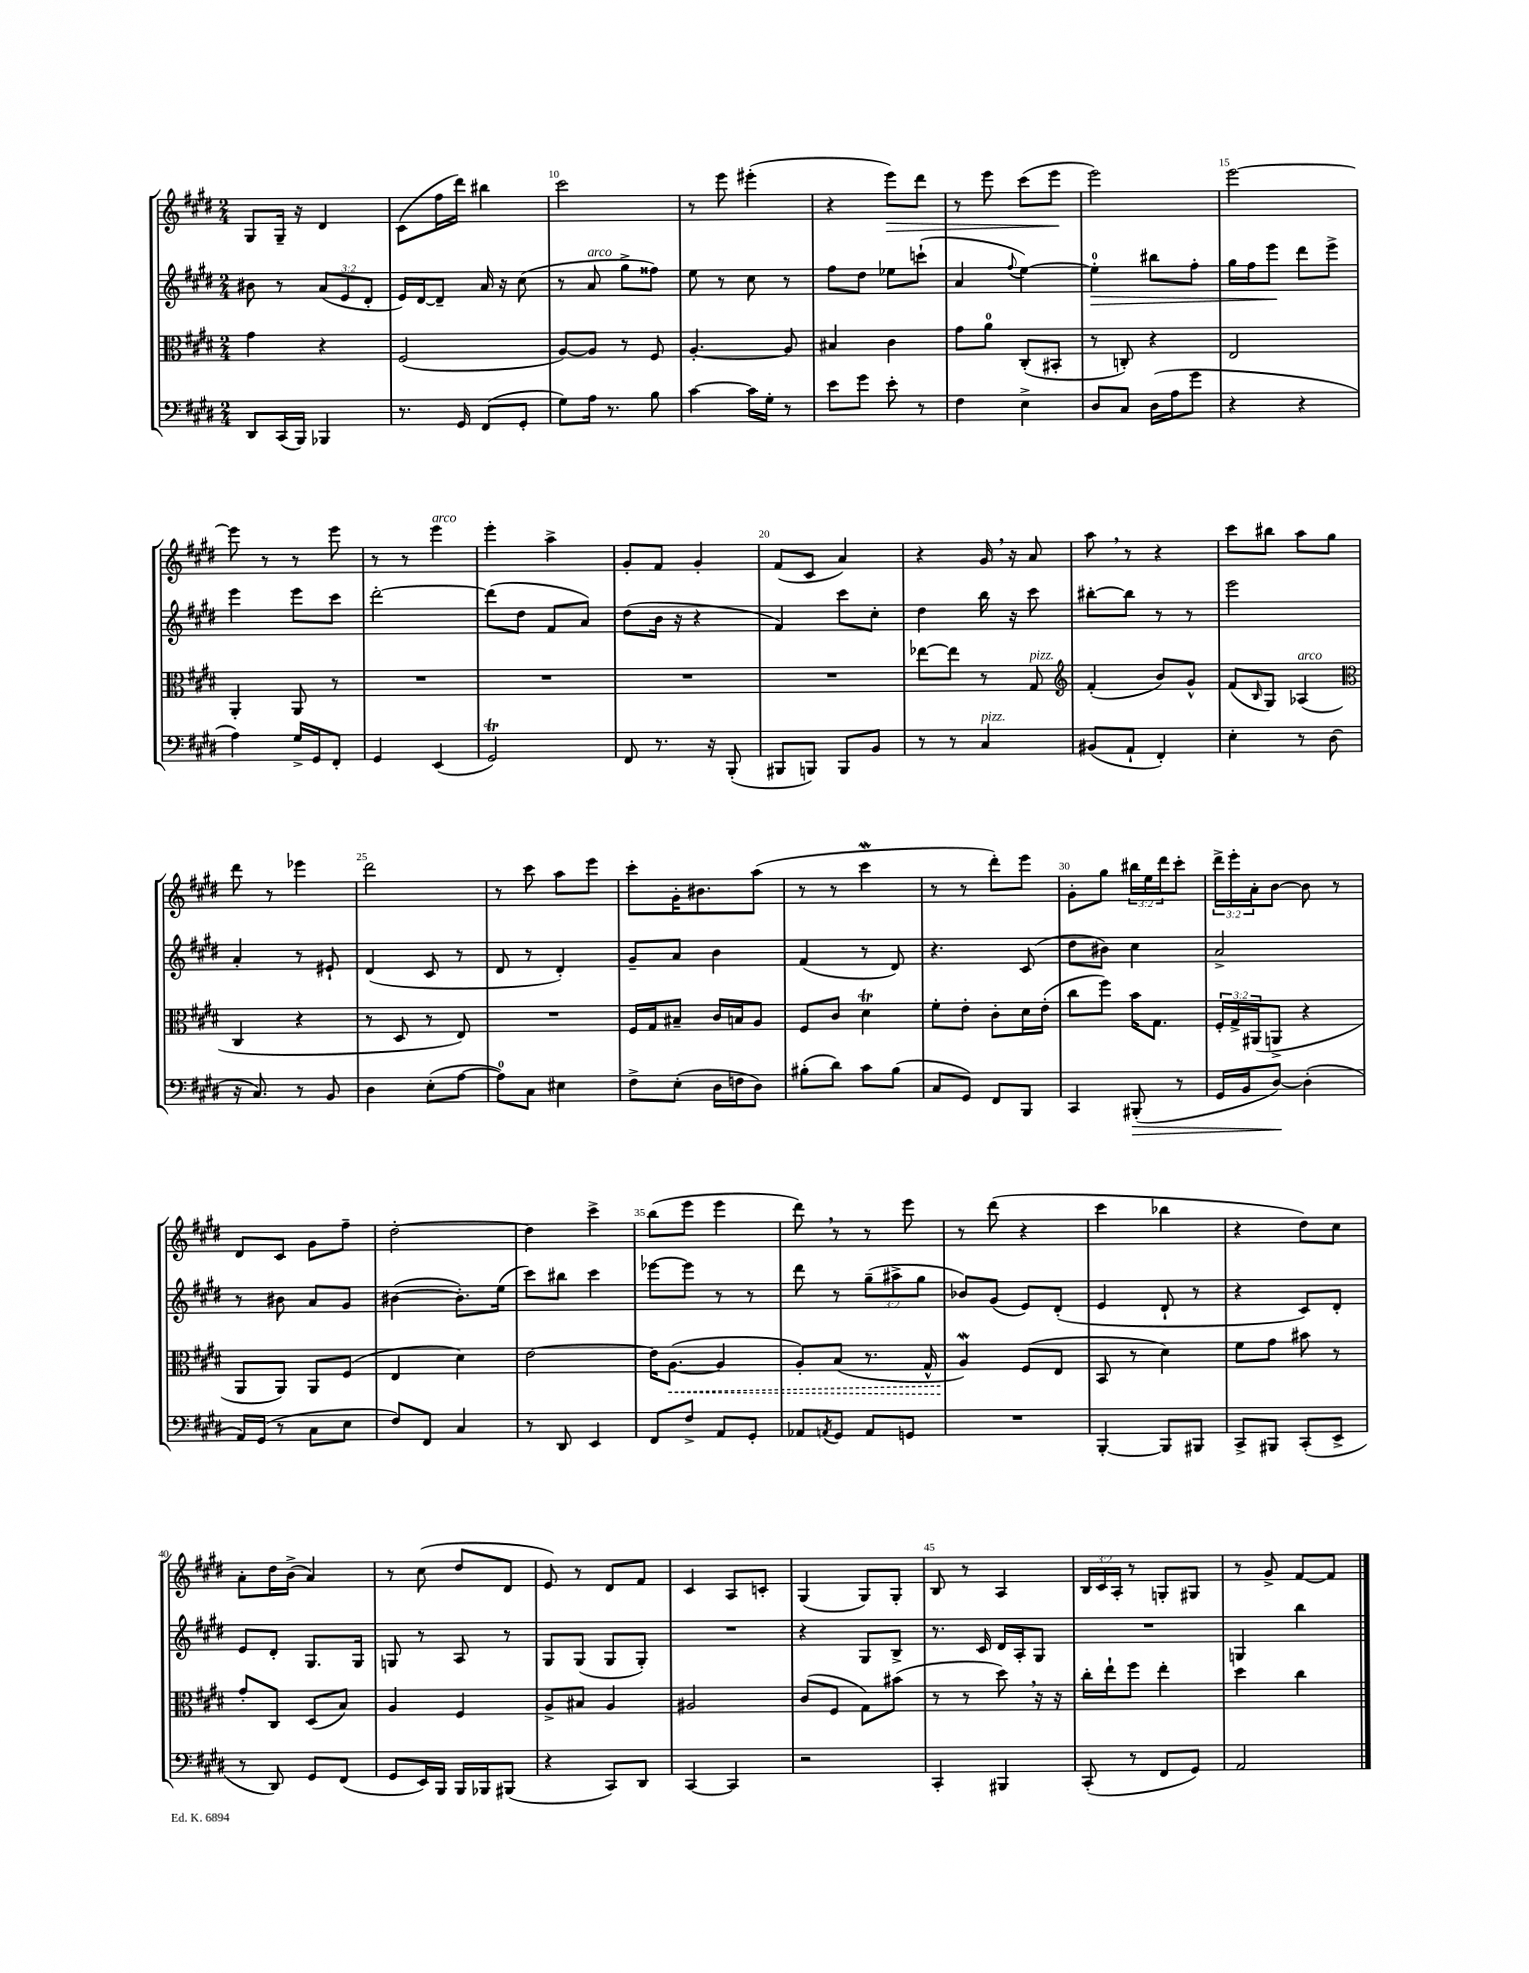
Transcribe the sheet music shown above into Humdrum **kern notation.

**kern	**dynam	**kern	**dynam	**kern	**dynam	**kern	**dynam
*part4	*part4	*part3	*part3	*part2	*part2	*part1	*part1
*staff4	*staff4	*staff3	*staff3	*staff2	*staff2	*staff1	*staff1
*clefF4	*	*clefC3	*	*clefG2	*	*clefG2	*
*k[f#c#g#d#]	*	*k[f#c#g#d#]	*	*k[f#c#g#d#]	*	*k[f#c#g#d#]	*
*M2/4	*	*M2/4	*	*M2/4	*	*M2/4	*
=8	=8	=8	=8	=8	=8	=8	=8
8DD#/L	.	4g#\	.	8b#X\	.	8G#/L	.
(16CC#/L	.	.	.	8r	.	16G#~/Jk	.
16BBB/JJ)	.	.	.	.	.	16r	.
4BBB-X/	.	4r	.	(12a/L	.	4d#/	.
.	.	.	.	12e/	.	.	.
.	.	.	.	12d#'/J	.	.	.
=9	=9	=9	=9	=9	=9	=9	=9
8.r	.	(2F#/	.	16e/LL)	.	(8c#\L	.
.	.	.	.	[16d#/J	.	.	.
.	.	.	.	8d#~/J]	.	16ff#\L	.
16GG#/	.	.	.	.	.	16ddd#\JJ)	.
(8FF#/L	.	.	.	16a/	.	4bb#X\	.
.	.	.	.	16r	.	.	.
8GG#'/J	.	.	.	(8cc#\	.	.	.
=10	=10	=10	=10	=10	=10	=10	=10
8G#\L)	.	[8A/L)	.	8r	.	2ccc#\	.
!	!	!	!	!LO:TX:a:i:t=arco	!	!	!
16A\Jk	.	8A/J]	.	8a/	.	.	.
8.r	.	.	.	.	.	.	.
.	.	8r	.	8gg#^\L	.	.	.
8B\	.	8F#/	.	8ff##X\J)	.	.	.
=11	=11	=11	=11	=11	=11	=11	=11
[4c#\	.	[4.A'/	.	8ee\	.	8r	.
.	.	.	.	8r	.	8eee\	.
16c#\LL]	.	.	.	8cc#\	.	(4eee#X'\	.
16G#'\JJ	.	.	.	.	.	.	.
8r	.	8A/]	.	8r	.	.	.
=12	=12	=12	=12	=12	=12	=12	=12
8e\L	.	4B#X/	.	8ff#\L	.	4r	.
8g#\J	.	.	.	8dd#\J	.	.	.
!	!	!	!	!	!	!	!LO:HP:b
8e'\	.	4c#\	.	8ee-X\L	.	8eee\L)	>
8r	.	.	.	(8cccn`\J	.	8ddd#\J	.
=13	=13	=13	=13	=13	=13	=13	=13
4F#\	.	8g#\L	.	4a/	.	8r	.
.	.	8a\J	.	.	.	8eee\	.
.	.	.	.	8qqff#/	.	.	.
4E^\	.	(8C#'/L	.	[4ee\)	.	(8ccc#\L	.
.	.	8BB#X'/J	.	.	.	8eee\J	.
.	.	.	.	.	.	.	]
=14	=14	=14	=14	=14	=14	=14	=14
!	!	!	!	!	!LO:HP:b	!	!
8D#/L	.	8r	.	4ee'\]	>	2eee\)	.
8C#/J	.	8Cn'/)	.	.	.	.	.
(16D#\LL	.	4r	.	8bb#X\L	.	.	.
16A\J	.	.	.	.	.	.	.
8g#\J	.	.	.	8ff#'\J	.	.	.
=15	=15	=15	=15	=15	=15	=15	=15
4r	.	2E/	.	16gg#\LL	.	[2eee\	.
.	.	.	.	16ff#\J	.	.	.
.	.	.	.	8eee\J	.	.	.
4r	.	.	.	8ddd#\L	]	.	.
.	.	.	.	8eee^\J	.	.	.
!!LO:LB:g=z
=16	=16	=16	=16	=16	=16	=16	=16
4A\)	.	4AA'/	.	4eee\	.	8eee\]	.
.	.	.	.	.	.	8r	.
16G#^/LL	.	8AA/	.	8eee\L	.	8r	.
16GG#/J	.	.	.	.	.	.	.
8FF#'/J	.	8r	.	8ccc#\J	.	8eee\	.
=17	=17	=17	=17	=17	=17	=17	=17
4GG#/	.	2r	.	[2ddd#'\	.	8r	.
.	.	.	.	.	.	8r	.
!	!	!	!	!	!	!LO:TX:a:i:t=arco	!
(4EE/	.	.	.	.	.	4eee\	.
=18	=18	=18	=18	=18	=18	=18	=18
2GG#t/)	.	2r	.	(8ddd#\L]	.	4eee'\	.
.	.	.	.	8dd#\J	.	.	.
.	.	.	.	8f#/L	.	4aa^\	.
.	.	.	.	8a/J)	.	.	.
=19	=19	=19	=19	=19	=19	=19	=19
8FF#/	.	2r	.	(8dd#\L	.	8g#'/L	.
8.r	.	.	.	16b\Jk	.	8f#/J	.
.	.	.	.	16r	.	.	.
.	.	.	.	4r	.	4g#'/	.
16r	.	.	.	.	.	.	.
(8BBB'/	.	.	.	.	.	.	.
=20	=20	=20	=20	=20	=20	=20	=20
8BBB#X/L	.	2r	.	4f#/)	.	(8f#/L	.
8BBBn/J)	.	.	.	.	.	8c#/J	.
8BBB/L	.	.	.	8ccc#\L	.	4a/)	.
8BB/J	.	.	.	8cc#'\J	.	.	.
=21	=21	=21	=21	=21	=21	=21	=21
8r	.	[8ee-X\L	.	4dd#\	.	4r	.
8r	.	8ee-\J]	.	.	.	.	.
!LO:TX:a:i:t=pizz.	!	!	!	!	!	!	!
4C#/	.	8r	.	16bb\	.	16g#,/	.
.	.	.	.	16r	.	16r	.
!	!	!LO:TX:a:i:t=pizz.	!	!	!	!	!
.	.	8G#/	.	8ccc#\	.	8a/	.
=22	=22	=22	=22	=22	=22	=22	=22
*	*	*clefG2	*	*	*	*	*
(8BB#X/L	.	(4f#'/	.	[8bb#X'\L	.	8aa,\	.
8AA`/J	.	.	.	8bb#\J]	.	8r	.
4FF#'/)	.	8b/L)	.	8r	.	4r	.
.	.	8g#^^/J	.	8r	.	.	.
=23	=23	=23	=23	=23	=23	=23	=23
4E'\	.	(8f#/L	.	2eee\	.	8ccc#\L	.
.	.	16qqB/	.	.	.	.	.
.	.	8G#/J)	.	.	.	8bb#X\J	.
!	!	!LO:TX:a:i:t=arco	!	!	!	!	!
8r	.	(4A-X/	.	.	.	8aa\L	.
(8D#\	.	.	.	.	.	8gg#\J	.
!!LO:LB:g=z
=24	=24	=24	=24	=24	=24	=24	=24
*	*	*clefC3	*	*	*	*	*
16r	.	4C#/	.	4a'/	.	8ddd#\	.
8.C#/)	.	.	.	.	.	.	.
.	.	.	.	.	.	8r	.
8r	.	4r	.	8r	.	4eee-X\	.
8BB/	.	.	.	8e#X`/	.	.	.
=25	=25	=25	=25	=25	=25	=25	=25
4D#\	.	8r	.	(4d#/	.	2ddd#\	.
.	.	8D#/	.	.	.	.	.
(8E'\L	.	8r	.	8c#/	.	.	.
[8A\J	.	8E/)	.	8r	.	.	.
=26	=26	=26	=26	=26	=26	=26	=26
8A\L])	.	2r	.	8d#/	.	8r	.
8C#\J	.	.	.	8r	.	8ccc#\	.
4E#X\	.	.	.	4d#'/)	.	8aa\L	.
.	.	.	.	.	.	8eee\J	.
=27	=27	=27	=27	=27	=27	=27	=27
8F#^\L	.	16F#/LL	.	8g#~/L	.	8ccc#'\L	.
.	.	16G#/J	.	.	.	.	.
(8E'\J	.	8B#X~/J	.	8a/J	.	16g#'\K	.
.	.	.	.	.	.	8.b#X\	.
16D#\LL	.	16c#/LL	.	4b\	.	.	.
16Fn\J	.	16Bn/J	.	.	.	.	.
8D#\J)	.	8A/J	.	.	.	(8aa\J	.
=28	=28	=28	=28	=28	=28	=28	=28
(8B#X'\L	.	8F#/L	.	(4f#/	.	8r	.
8d#\J)	.	8c#/J	.	.	.	8r	.
8c#\L	.	4d#t\	.	8r	.	4ccc#W\	.
(8B#\J	.	.	.	8d#/)	.	.	.
=29	=29	=29	=29	=29	=29	=29	=29
8C#/L	.	8f#'\L	.	4.r	.	8r	.
8GG#/J)	.	8e'\J	.	.	.	8r	.
8FF#/L	.	8c#'\L	.	.	.	8ddd#'\L)	.
8BBB/J	.	16d#\L	.	(8c#/	.	8eee\J	.
.	.	(16e'\JJ	.	.	.	.	.
=30	=30	=30	=30	=30	=30	=30	=30
4CC#/	.	8cc#\L	.	8dd#\L	.	8g#'\L	.
.	.	8ff#\J)	.	8b#X\J)	.	8gg#\J	.
!	!LO:HP:b	!	!	!	!	!	!
(8BBB#X'/	>	16b\KL	.	4cc#\	.	24bb#X\LL	.
.	.	.	.	.	.	24ee\	.
.	.	8.G#\J	.	.	.	.	.
.	.	.	.	.	.	24ddd#\J	.
8r	.	.	.	.	.	8ccc#'\J	.
=31	=31	=31	=31	=31	=31	=31	=31
16GG#/LL	.	24F#'/LL	.	2a^/	.	24ddd#^\LL	.
.	.	24G#^/	.	.	.	24eee'\	.
16BB/J	.	.	.	.	.	.	.
.	.	(24AA#X/J	.	.	.	24a'\J	.
[8D#/J)	.	8AAn^/J	.	.	.	[8b\J	.
(4D#'\]	]	4r	.	.	.	8b\]	.
.	.	.	.	.	.	8r	.
!!LO:LB:g=z
=32	=32	=32	=32	=32	=32	=32	=32
16AA/LL)	.	8AA/L	.	8r	.	8d#/L	.
(16GG#/JJ	.	.	.	.	.	.	.
8r	.	8AA/J)	.	8b#X\	.	8c#/J	.
8C#\L	.	8AA/L	.	8a/L	.	8g#\L	.
8E\J	.	(8F#/J	.	8g#/J	.	8ff#~\J	.
=33	=33	=33	=33	=33	=33	=33	=33
8F#/L)	.	4E/	.	([4b#X\	.	[2dd#'\	.
8FF#/J	.	.	.	.	.	.	.
4C#/	.	4d#\)	.	8.b#'\L])	.	.	.
.	.	.	.	(16ee\Jk	.	.	.
=34	=34	=34	=34	=34	=34	=34	=34
8r	.	[2e\	.	8ccc#\L)	.	4dd#\]	.
8DD#/	.	.	.	8bb#X\J	.	.	.
4EE/	.	.	.	4ccc#\	.	4ccc#^\	.
=35	=35	=35	=35	=35	=35	=35	=35
8FF#/L	.	16e\KL]	.	[8eee-X\L	.	(8bb\L	.
!	!	!	!LO:HP:b	!	!	!	!
.	.	([8.A\J	<	.	.	.	.
8F#^/J	.	.	.	8eee-\J]	.	8eee\J	.
8AA/L	.	4A/]	.	8r	.	4eee\	.
8GG#'/J	.	.	.	8r	.	.	.
=36	=36	=36	=36	=36	=36	=36	=36
8AA-X/L	.	8A'/L)	.	8ddd#\	.	8ddd#,\)	.
8qAAn/	.	.	.	.	.	.	.
8GG#/J	.	(8B/J	.	8r	.	8r	.
8AA/L	.	8.r	.	(12gg#~\L	.	8r	.
.	.	.	.	12aa#X^\	.	.	.
8GGn/J	.	.	.	.	.	8eee\	.
.	.	.	.	12gg#\J	.	.	.
.	.	16G#^^/	.	.	.	.	.
=37	=37	=37	=37	=37	=37	=37	=37
2r	.	4Aw/)	.	8b-X/L)	.	8r	.
.	.	.	.	(8g#/J	.	(8ddd#\	.
.	.	(8F#/L	[	8e/L)	.	4r	.
.	.	8E/J	.	(8d#'/J	.	.	.
=38	=38	=38	=38	=38	=38	=38	=38
[4BBB'/	.	8BB/	.	4e/	.	4ccc#\	.
.	.	8r	.	.	.	.	.
8BBB/L]	.	4d#\)	.	8d#`/	.	4bb-X\	.
8BBB#X/J	.	.	.	8r	.	.	.
=39	=39	=39	=39	=39	=39	=39	=39
8CC#^/L	.	8f#\L	.	4r	.	4r	.
8BBB#X/J	.	8g#\J	.	.	.	.	.
(8CC#'/L	.	8b#X\	.	8c#/L)	.	8dd#\L)	.
8EE^/J	.	8r	.	8d#'/J	.	8cc#\J	.
!!LO:LB:g=z
=40	=40	=40	=40	=40	=40	=40	=40
8r	.	8g#'/L	.	8e/L	.	8a'\L	.
8DD#/)	.	8C#/J	.	8d#'/J	.	16dd#\L	.
.	.	.	.	.	.	(16b^\JJ	.
8GG#/L	.	(8D#/L	.	8.G#/L	.	4a/)	.
(8FF#/J	.	8B/J)	.	.	.	.	.
.	.	.	.	16G#/Jk	.	.	.
=41	=41	=41	=41	=41	=41	=41	=41
8GG#/L	.	4A/	.	8Gn/	.	8r	.
16EE/L)	.	.	.	8r	.	(8cc#\	.
16BBB/JJ	.	.	.	.	.	.	.
16BBB/LL	.	4F#/	.	8A/	.	8dd#/L	.
16BBB-X/J	.	.	.	.	.	.	.
(8BBB#X/J	.	.	.	8r	.	8d#/J	.
=42	=42	=42	=42	=42	=42	=42	=42
4r	.	8A^/L	.	8G#/L	.	8e/)	.
.	.	8B#X/J	.	(8G#/J	.	8r	.
8CC#/L)	.	4A/	.	8G#/L	.	8d#/L	.
8DD#/J	.	.	.	8G#'/J)	.	8f#/J	.
=43	=43	=43	=43	=43	=43	=43	=43
[4CC#/	.	2A#X/	.	2r	.	4c#/	.
4CC#/]	.	.	.	.	.	8A/L	.
.	.	.	.	.	.	8cn'/J	.
=44	=44	=44	=44	=44	=44	=44	=44
2r	.	(8c#/L	.	4r	.	(4G#/	.
.	.	8F#/J	.	.	.	.	.
.	.	8G#\L)	.	8G#/L	.	8G#/L)	.
.	.	(8b#X\J	.	8B^/J	.	8G#'/J	.
=45	=45	=45	=45	=45	=45	=45	=45
4CC#'/	.	8r	.	8.r	.	8B/	.
.	.	8r	.	.	.	8r	.
.	.	.	.	16c#/	.	.	.
4BBB#X/	.	8dd#,\)	.	16d#/LL	.	4A/	.
.	.	.	.	16A'/J	.	.	.
.	.	16r	.	8G#/J	.	.	.
.	.	16r	.	.	.	.	.
=46	=46	=46	=46	=46	=46	=46	=46
(8CC#'/	.	16cc#'\LL	.	2r	.	24B/LL	.
.	.	.	.	.	.	24c#/	.
.	.	16ee`\J	.	.	.	.	.
.	.	.	.	.	.	24A'/JJ	.
8r	.	8ff#\J	.	.	.	8r	.
8FF#/L	.	4ee'\	.	.	.	8Gn'/L	.
8GG#/J)	.	.	.	.	.	8G#X/J	.
=47	=47	=47	=47	=47	=47	=47	=47
2AA/	.	4dd#\	.	4Gn/	.	8r	.
.	.	.	.	.	.	8g#^/	.
.	.	4cc#\	.	4bb\	.	[8f#/L	.
.	.	.	.	.	.	8f#/J]	.
==	==	==	==	==	==	==	==
*-	*-	*-	*-	*-	*-	*-	*-
